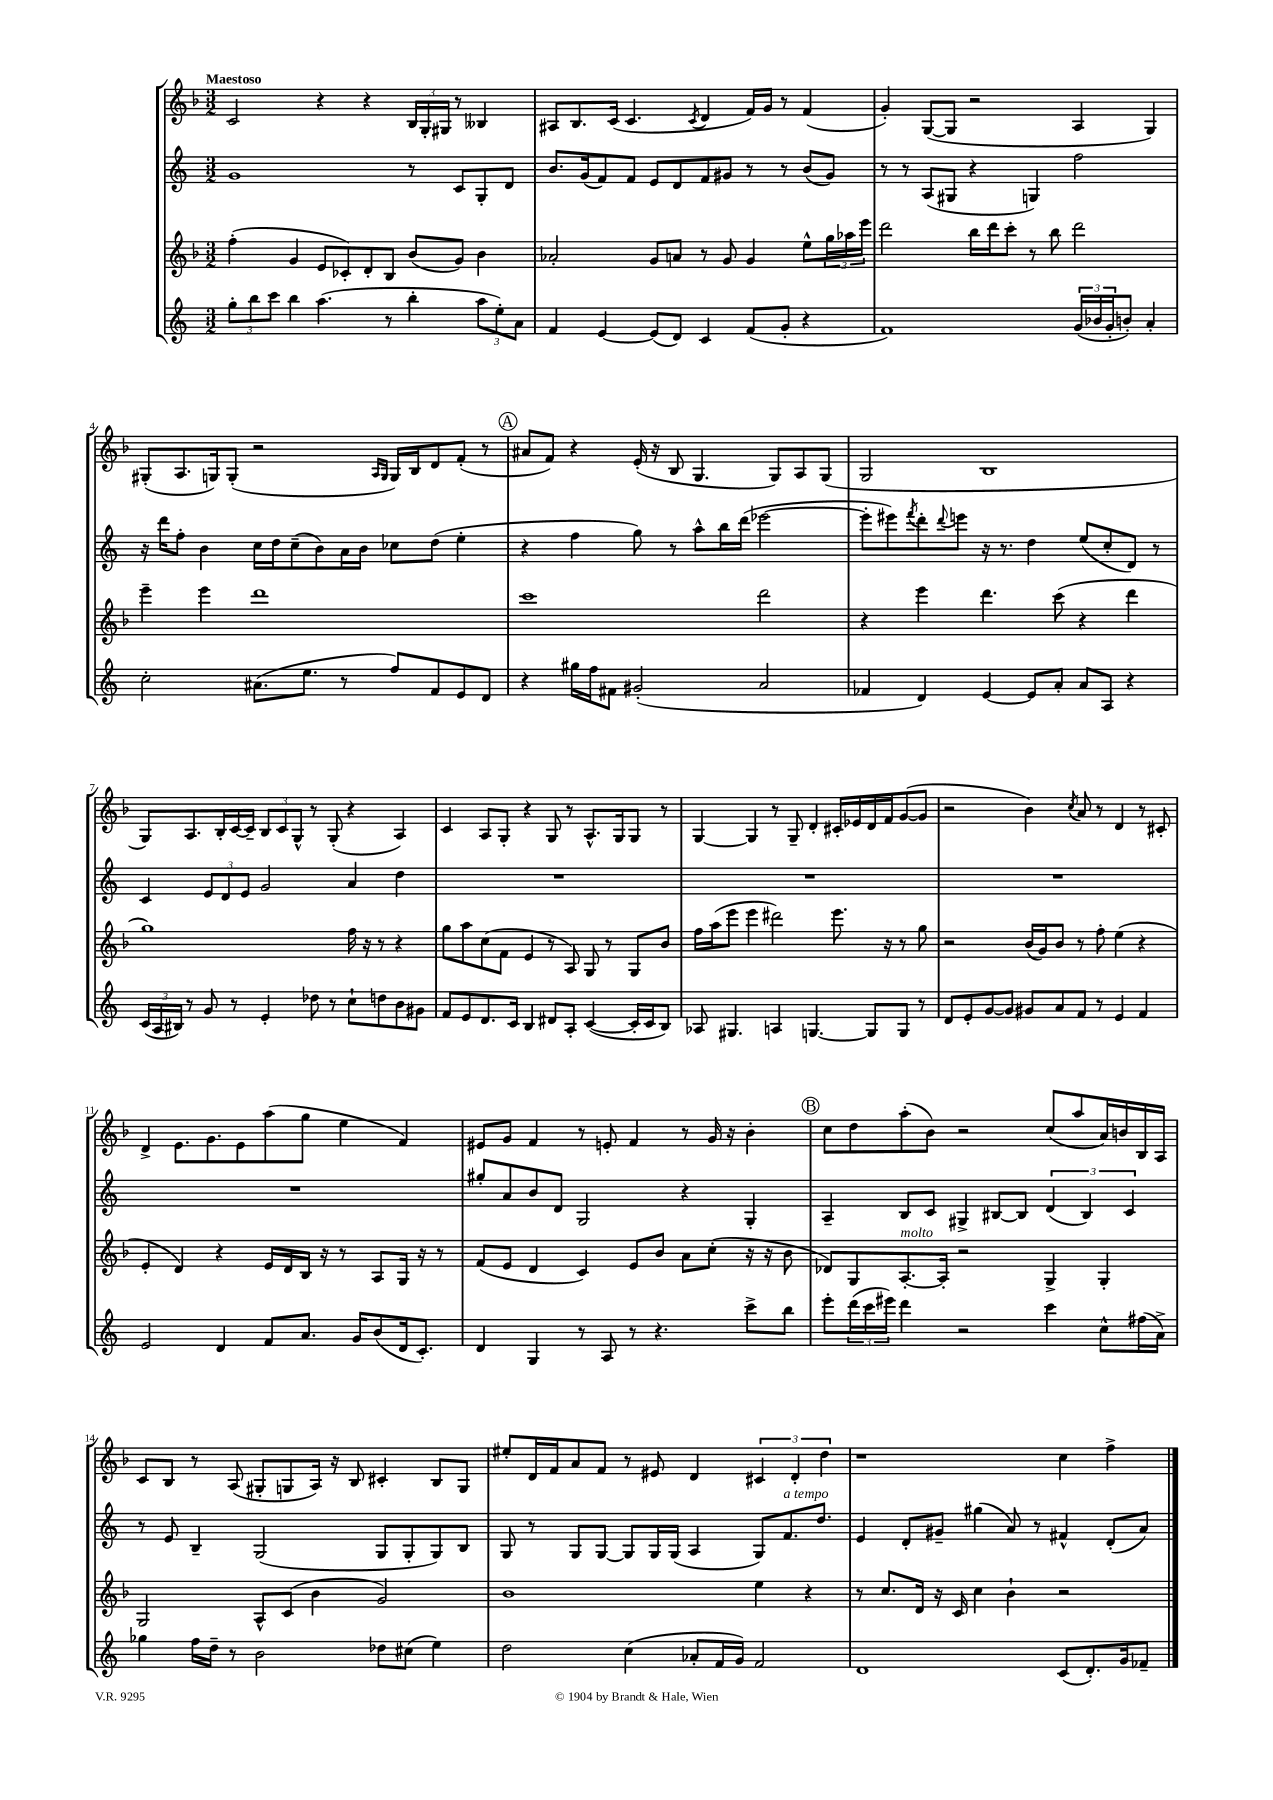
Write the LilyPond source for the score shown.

<<
\new StaffGroup <<
\new Staff = "s0" {
    \clef treble \key f \major \numericTimeSignature \time 3/2 \tempo "Maestoso"
    c'2 r4 r4 \tuplet 3/2 { bes16 g16-. gis16 } r8 beses4 |
    ais8 bes8. c'16( c'4. \acciaccatura { c'8 } d'4 f'16) g'16 r8 f'4( |
    g'4-.) g8~( g8 r2 a4 g4) |
    gis8-.( a8. g16) g8-.( r2 \grace { a16 g16 } g16) bes16 d'8 f'8-.( r8 |
    \mark \markup { \circle "A" } ais'8 f'8) r4 e'16-.( r16 bes8 g4. g8) a8 g8( |
    g2 bes1 |
    g8) a8. bes16-. c'16~ c'16-- \tuplet 3/2 { bes8 c'8 g8-^ } r8 g8-.( r4 a4) |
    c'4 a8 g8-. r4 g8 r8 a8.-^ g16 g8 r8 |
    g4~ g4 r8 g8-- d'4-. cis'16-. ees'16 d'16 f'16 g'8~( g'8 |
    r2 bes'4) \acciaccatura { c''8 } a'8 r8 d'4 r8 cis'8-. |
    d'4-> e'8. g'8. e'8 a''8( g''8 e''4 f'4) |
    eis'8 g'8 f'4 r8 e'8-. f'4 r8 g'16 r16 bes'4-. |
    \mark \markup { \circle "B" } c''8 d''8 a''8-.( bes'8) r2 c''8( a''8 a'16) b'16 bes16 a16 |
    c'8 bes8 r8 a8( gis8-. g8 a16) r16 bes8 cis'4-. bes8 g8 |
    eis''8-. d'16 f'16 a'8 f'8 r8 eis'8 d'4 \tuplet 3/2 { cis'4 d'4-. d''4 } |
    r1 c''4 f''4-> \bar "|." |
}
\new Staff = "s1" {
    \clef treble \key c \major \numericTimeSignature \time 3/2
    g'1 r8 c'8 g8-. d'8 |
    b'8. g'16( f'8) f'8 e'8 d'8 f'8 gis'8 r8 r8 b'8( gis'8) |
    r8 r8 a8( gis8 r4 g4) f''2 |
    r16 d'''16 f''8-. b'4 c''16 d''16 c''8--( b'8) a'16 b'16 ces''8 d''8( e''4-. |
    \mark \markup { \circle "A" } r4 f''4 g''8) r8 a''8-^ b''16 d'''16( ees'''2~ |
    ees'''8-. eis'''8) \acciaccatura { f'''8 } d'''8-. \appoggiatura { d'''8 } e'''8 r16 r8. d''4 e''8( c''8-. d'8) r8 |
    c'4 \tuplet 3/2 { e'8 d'8 e'8 } g'2 a'4 d''4 |
    R1. |
    R1. |
    R1. |
    R1. |
    gis''8-. a'8 b'8 d'8 g2 r4 g4-. |
    \mark \markup { \circle "B" } a4-- b8 c'8 gis4-> bis8~ bis8 \tuplet 3/2 { d'4( bis4) c'4 } |
    r8 e'8 b4-- g2( g8 g8-. g8) b8 |
    g8 r8 g8 g8~ g8 g16 g16( a4 g8) f'8.^\markup { \italic "a tempo" } d''8. |
    e'4 d'8-. gis'8-- gis''4( a'8) r8 fis'4-^ d'8-.( a'8) \bar "|." |
}
\new Staff = "s2" {
    \clef treble \key f \major \numericTimeSignature \time 3/2
    f''4-.( g'4 e'8 ces'8-.) d'8-. bes8 bes'8( g'8) bes'4 |
    aes'2-. g'8 a'8 r8 g'8 g'4 e''8-^ \tuplet 3/2 { g''16 aes''16 e'''16 } |
    d'''2 bes''16 d'''16 c'''8-. r8 bes''8 d'''2 |
    e'''4-- e'''4 d'''1 |
    \mark \markup { \circle "A" } c'''1 d'''2 |
    r4 e'''4 d'''4. c'''8( r4 d'''4 |
    g''1) f''16 r16 r8 r4 |
    g''8 a''8 c''8( f'8 e'4 r8 a8) g8 r8 g8 bes'8 |
    f''16 a''16( e'''8 e'''4 dis'''2) e'''8. r16 r8 g''8 |
    r2 bes'16( g'16) bes'8 r8 f''8-. e''4( r4 |
    e'4-. d'4) r4 e'16 d'16 bes16 r16 r8 a8 g16 r16 r8 |
    f'8( e'8 d'4 c'4) e'8 bes'8 a'8 c''8-.( r16 r16 bes'8 |
    \mark \markup { \circle "B" } des'8) g8 a8.~-.^\markup { \italic "molto" } a16-. r2 g4-> g4-. |
    g2 a8-^ c'8( bes'4 g'2) |
    bes'1 e''4 r4 |
    r8 c''8. d'16 r16 c'16 c''4 bes'4-! r2 \bar "|." |
}
\new Staff = "s3" {
    \clef treble \key c \major \numericTimeSignature \time 3/2
    \tuplet 3/2 { g''8-. b''8 c'''8 } b''4 a''4.( r8 b''4-. \tuplet 3/2 { a''8 e''8-.) a'8 } |
    f'4 e'4~ e'8( d'8) c'4 f'8( g'8-. r4 |
    f'1) \tuplet 3/2 { g'16( bes'16 g'16-. } b'8-.) a'4-. |
    c''2-. ais'8.( e''8. r8 f''8) f'8 e'8 d'8 |
    \mark \markup { \circle "A" } r4 gis''16 f''16 fis'8 gis'2-.( a'2 |
    fes'4 d'4) e'4~ e'8 a'8-. a'8 a8 r4 |
    \tuplet 3/2 { c'16( a16 bis16) } r8 g'8 r8 e'4-. des''8 r8 c''8-! d''8 b'8 gis'8 |
    f'8 e'8 d'8. c'16 b4 dis'8 a8-. c'4~( c'16-. c'16 b8) |
    aes8 gis4. a4 g4.~ g8 g8 r8 |
    d'8 e'8-. g'8~ g'8 gis'8 a'8 f'8 r8 e'4 f'4 |
    e'2 d'4 f'8 a'8. g'16 b'8( d'16 c'8.-.) |
    d'4 g4 r8 a8 r8 r4. c'''8-> b''8 |
    \mark \markup { \circle "B" } e'''8-. \tuplet 3/2 { d'''16( c'''16 eis'''16) } d'''4 r2 c'''4 c''8-^ fis''16( a'16->) |
    ges''4 f''16 d''16-- r8 b'2 des''8 cis''8( e''4) |
    d''2 c''4( aes'8-. f'16 g'16) f'2 |
    d'1 c'8( d'8.-.) g'16 fes'8-- \bar "|." |
}
>>
>>
